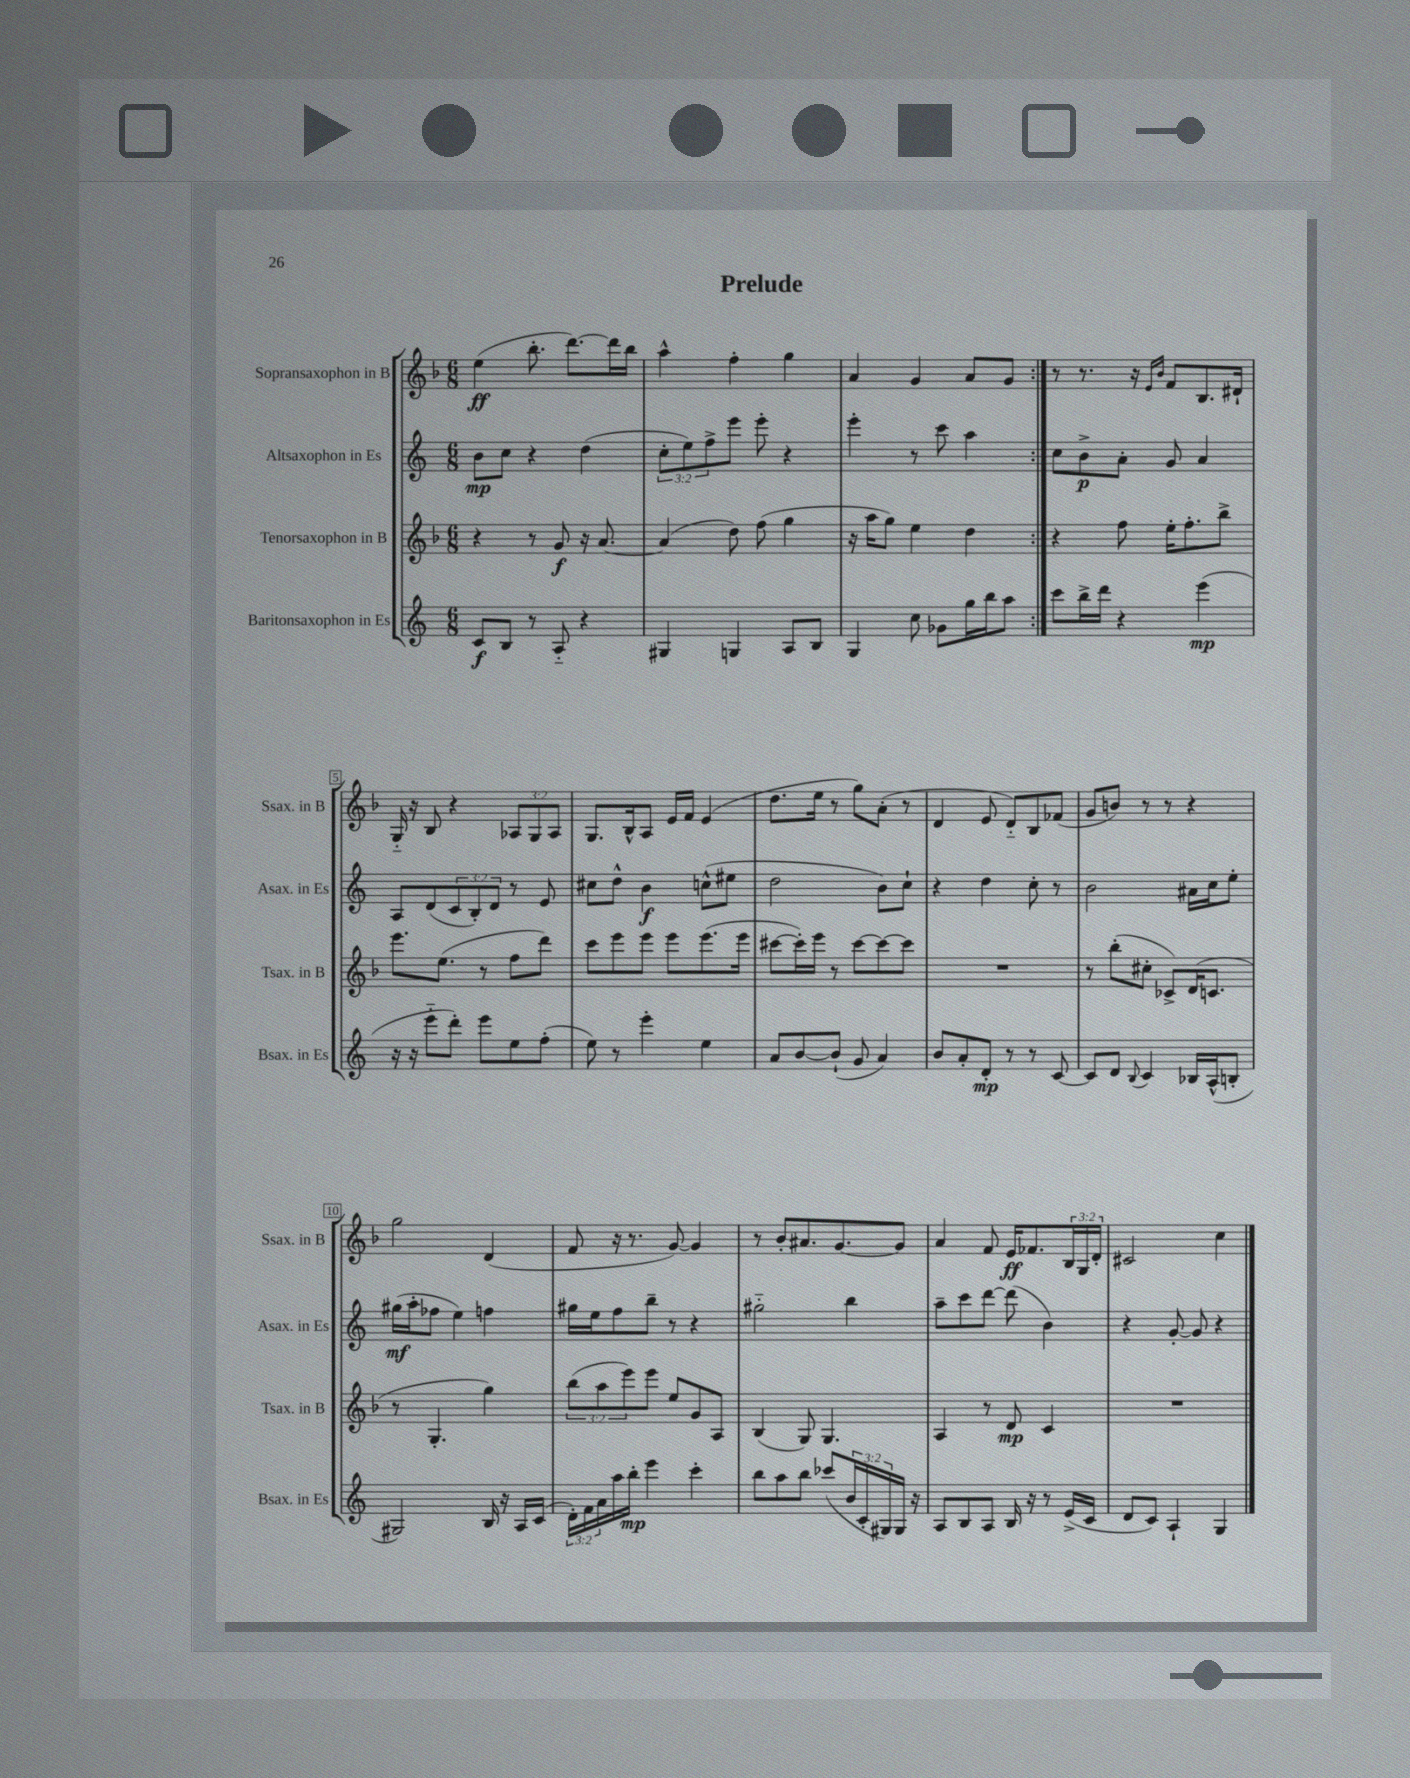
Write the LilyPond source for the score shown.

\header { title = "Prelude" }
<<
\new StaffGroup <<
\new Staff = "s0" \with { instrumentName = "Sopransaxophon in B" shortInstrumentName = "Ssax. in B" } {
    \clef treble \key f \major \numericTimeSignature \time 6/8 \override Staff.TupletNumber.text = #tuplet-number::calc-fraction-text
    \repeat volta 2 { e''4\ff( bes''8.-. d'''8.~) d'''16 bes''16 |
    a''4-^ f''4-. g''4 |
    a'4 g'4 a'8 g'8 | }
    r8 r8. r16 \grace { e'16 bes'16 } f'8 bes8. dis'16-! |
    g16-_ r16 bes8 r4 \tuplet 3/2 { aes8 g8 aes8 } |
    g8. bes16-^ a8 e'16 f'16 e'4( |
    d''8. e''16 r8 g''8) a'8-.( r8 |
    d'4 e'8 d'8-_) bes8 fes'8( |
    g'8 b'8) r8 r8 r4 |
    g''2 d'4( |
    f'8 r16 r8. g'8~) g'4 |
    r8 bes'8-. ais'8. g'8.~ g'8 |
    a'4 f'8 e'16\ff fes'8. \tuplet 3/2 { bes16 g16 d'16-. } |
    cis'2 c''4 \bar "|." |
}
\new Staff = "s1" \with { instrumentName = "Altsaxophon in Es" shortInstrumentName = "Asax. in Es" } {
    \clef treble \key c \major \numericTimeSignature \time 6/8 \override Staff.TupletNumber.text = #tuplet-number::calc-fraction-text
    \repeat volta 2 { b'8\mp c''8 r4 d''4( |
    \tuplet 3/2 { c''8-. e''8) f''8-> } e'''8 e'''8-. r4 |
    e'''4-. r8 c'''8 a''4 | }
    c''8 b'8->\p a'8-. g'8 a'4 |
    a8 d'8( \tuplet 3/2 { c'8 b8-.) d'8 } r8 e'8 |
    cis''8 d''8-^ b'4\f c''8-^( eis''8 |
    d''2 b'8) c''8-! |
    r4 d''4 c''8-. r8 |
    b'2 ais'16 c''16 e''8-. |
    gis''16\mf( a''16-. fes''8 e''4) f''4 |
    gis''16 e''16 f''8 b''8-- r8 r4 |
    gis''2-_ b''4 |
    a''8-- c'''8 d'''8~ d'''8( b'4) |
    r4 g'8~-. g'8 r4 \bar "|." |
}
\new Staff = "s2" \with { instrumentName = "Tenorsaxophon in B" shortInstrumentName = "Tsax. in B" } {
    \clef treble \key f \major \numericTimeSignature \time 6/8 \override Staff.TupletNumber.text = #tuplet-number::calc-fraction-text
    \repeat volta 2 { r4 r8 g'8\f r16 a'8.~ |
    a'4( d''8) f''8( g''4 |
    r16 a''16 g''8) e''4 d''4 | }
    r4 f''8 e''16-. f''8.-. bes''8-> |
    e'''8. e''8.( r8 f''8 d'''8) |
    c'''8 e'''8 e'''8 e'''8 e'''8.( e'''16 |
    cis'''8~ cis'''16-.) e'''16 r8 cis'''8~ cis'''8~ cis'''8 |
    R2. |
    r8 bes''8-.( cis''8-. ces'8->) d'16( c'8. |
    r8 g4.-. g''4) |
    \tuplet 3/2 { bes''8( a''8 e'''8) } e'''8 e''8 g'8 a8 |
    bes4( g8) g4. |
    a4 r8 d'8\mp c'4 |
    R2. \bar "|." |
}
\new Staff = "s3" \with { instrumentName = "Baritonsaxophon in Es" shortInstrumentName = "Bsax. in Es" } {
    \clef treble \key c \major \numericTimeSignature \time 6/8 \override Staff.TupletNumber.text = #tuplet-number::calc-fraction-text
    \repeat volta 2 { c'8\f b8 r8 a8-_ r4 |
    gis4 g4 a8 b8 |
    g4 c''8 ges'8 g''16 b''16 a''8 | }
    c'''8 b''16-> d'''16 r4 e'''4\mp( |
    r16 r16 e'''8-_ d'''8-.) e'''8 e''8 f''8-.( |
    e''8) r8 e'''4-. e''4 |
    a'8 b'8~ b'8-!( g'8 a'4) |
    b'8 a'8-. d'8-.\mp r8 r8 c'8~ |
    c'8 d'8 \appoggiatura { b8 } c'4 bes16 a16-^( b8-. |
    gis2) b16 r16 a16 c'16( |
    \tuplet 3/2 { d'16-.) f'16 a'16 } a''16 b''16-.\mp e'''4 c'''4-. |
    b''8 a''8 b''8 ces'''8( \tuplet 3/2 { b'16 c'16-. gis16) } gis16 r16 |
    a8 b8 a8 b16 r16 r8 e'16->( c'16 |
    d'8 c'8) a4-! g4 \bar "|." |
}
>>
>>
\layout { \context { \Score \override BarNumber.stencil = #(make-stencil-boxer 0.1 0.3 ly:text-interface::print) } }
